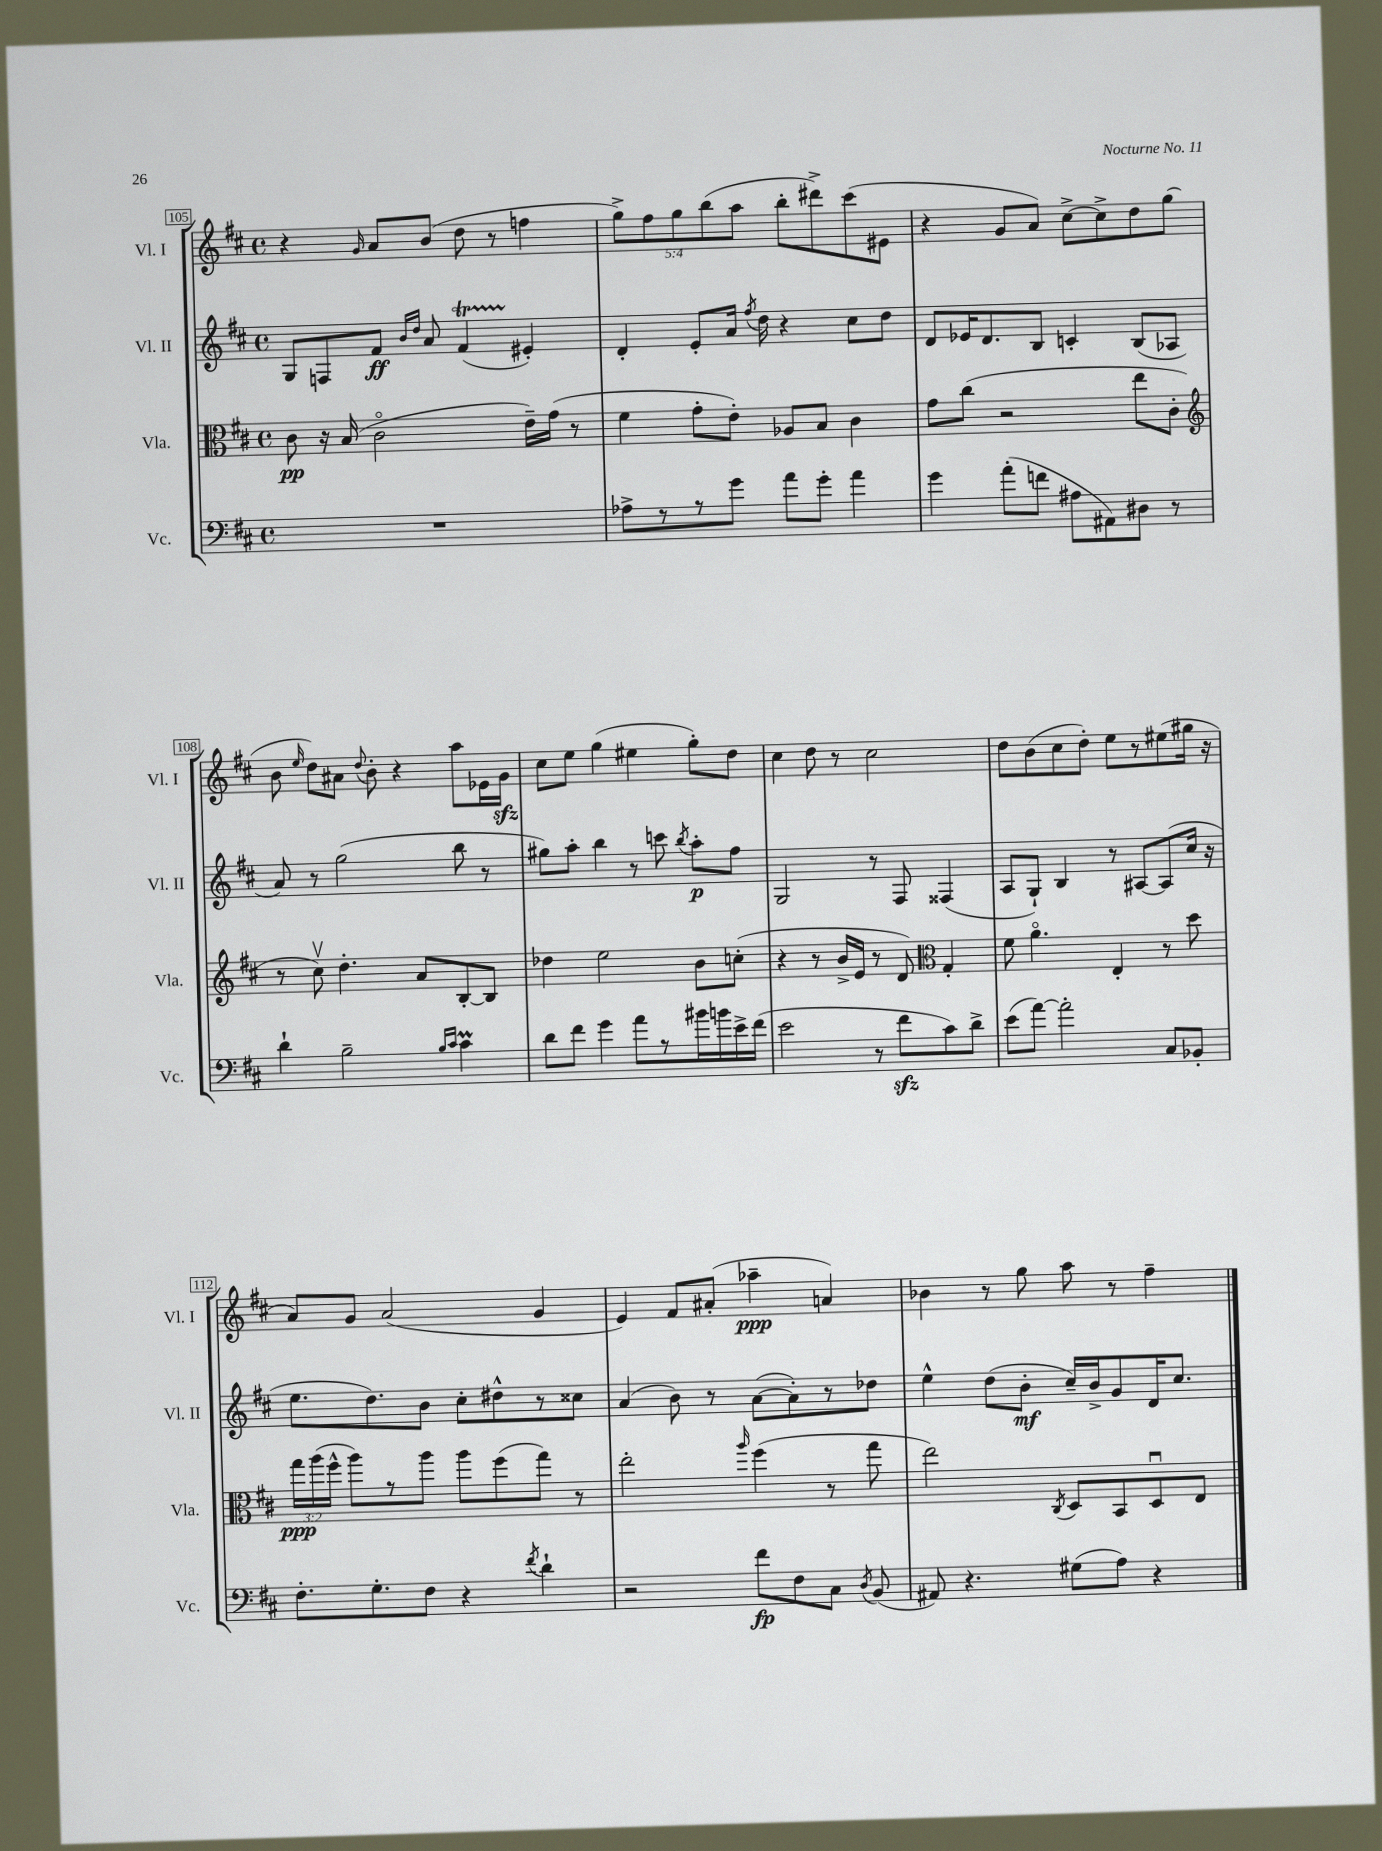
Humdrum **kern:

**kern	**kern	**kern	**kern
*staff4	*staff3	*staff2	*staff1
*clefF4	*clefC3	*clefG2	*clefG2
*k[f#c#]	*k[f#c#]	*k[f#c#]	*k[f#c#]
*M4/4	*M4/4	*M4/4	*M4/4
*met(c)	*met(c)	*met(c)	*met(c)
1r	8c#	8G	4r
.	16r	8F	.
.	(16B	.	.
.	.	.	16qqg
.	2c#o	8f#	8a
.	.	16qqb	.
.	.	16qqdd	.
.	.	8a	(8b
.	.	(4f#	8dd
.	.	.	8r
.	16e~)	4e#')	4ff
.	(16g	.	.
.	8r	.	.
=	=	=	=
8A-^	4f#	4d'	10gg^)
.	.	.	10ff#
8r	.	.	.
.	.	.	10gg
8r	8g'	8e'	.
.	.	.	(10bb
8g	8e')	16a	.
.	.	.	10aa
.	.	8qff#	.
.	.	16dd	.
8a	8A-	4r	8bb'
8g'	8B	.	8ddd#^)
4a	4c#	8cc#	(8ccc#
.	.	8dd	8e#
=	=	=	=
4g	8g	8d	4r
.	(8cc#	16e-	.
.	.	8.d	.
(8a'	2r	.	8g
8f	.	8B	8a)
8A#	.	4c'	[8cc#^
8AA#)	.	.	8cc#^]
8D#	8ee	(8B	8dd
8r	8c#'	8A-	(8gg
=	=	=	=
*	*clefG2	*	*
4d`	8r	8a)	8b
.	.	.	16qqee
.	8cc#v)	8r	8dd)
2B~	4.dd'	(2gg	8a#
.	.	.	8qqdd
.	.	.	8b'
.	.	.	4r
.	8a	.	.
16qqB	.	.	.
16qqc#	.	.	.
4c#	[8B'	8bb	8aa
.	8B]	8r	16e-
.	.	.	16g
=	=	=	=
8d	4dd-	8gg#)	8cc#
8f#	.	8aa'	8ee
4g	2ee	4bb	(4gg
8a	.	8r	4ee#
8r	.	8ccc	.
.	.	8qbb	.
16b#	8b	8aa'	8gg')
16b	.	.	.
16e^	(8cc'	8ff#	8dd
(16f#	.	.	.
=	=	=	=
2e	4r	2G	4cc#
.	8r	.	8dd
.	16b^	.	8r
.	16e	.	.
8r	8r	8r	2cc#
8f#	8d)	8F#	.
*	*clefC3	*	*
8c#)	4G'	(4F##	.
8d^	.	.	.
=	=	=	=
(8e	8f#	8A	8dd
[8a)	4.ao	8G`)	(8b
2a']	.	4B	8cc#
.	.	.	8dd')
.	4E'	8r	8ee
.	.	[8A#	8r
8C#	8r	(8A#]	(8ee#
8BB-'	8dd	16cc#	16gg#
.	.	16r	16r
=	=	=	=
8.F#'	24gg	8.ee	8a)
.	(24aa	.	.
.	24ff#^^	.	.
.	8aa)	.	8g
8.G'	.	8.dd)	.
.	8r	.	(2a
8F#	8aa	8b	.
4r	8aa	8cc#'	.
.	(8ff#	8dd#^^	.
8qf#	.	.	.
4d`	8gg)	8r	4g
.	8r	8cc##	.
=	=	=	=
2r	2ee'	(4a	4e)
.	.	8b)	8f#
.	.	8r	(8a#'
.	16qqaa	.	.
8f#	(4ff#	([8a	4aa-~
8F#	.	8a'])	.
8C#	8r	8r	4a)
8qD	.	.	.
(8BB	8gg	8dd-	.
=	=	=	=
8AA#)	2ee)	4ee^^	4b-
4.r	.	.	.
.	.	(8dd	8r
.	.	8b'	8gg
.	8qC#	.	.
(8G#	8D	16cc#~)	8aa
.	.	16b^	.
8A)	8BB	8g	8r
4r	8Du	16d	4ff#~
.	.	8.cc#	.
.	8E	.	.
==	==	==	==
*-	*-	*-	*-
